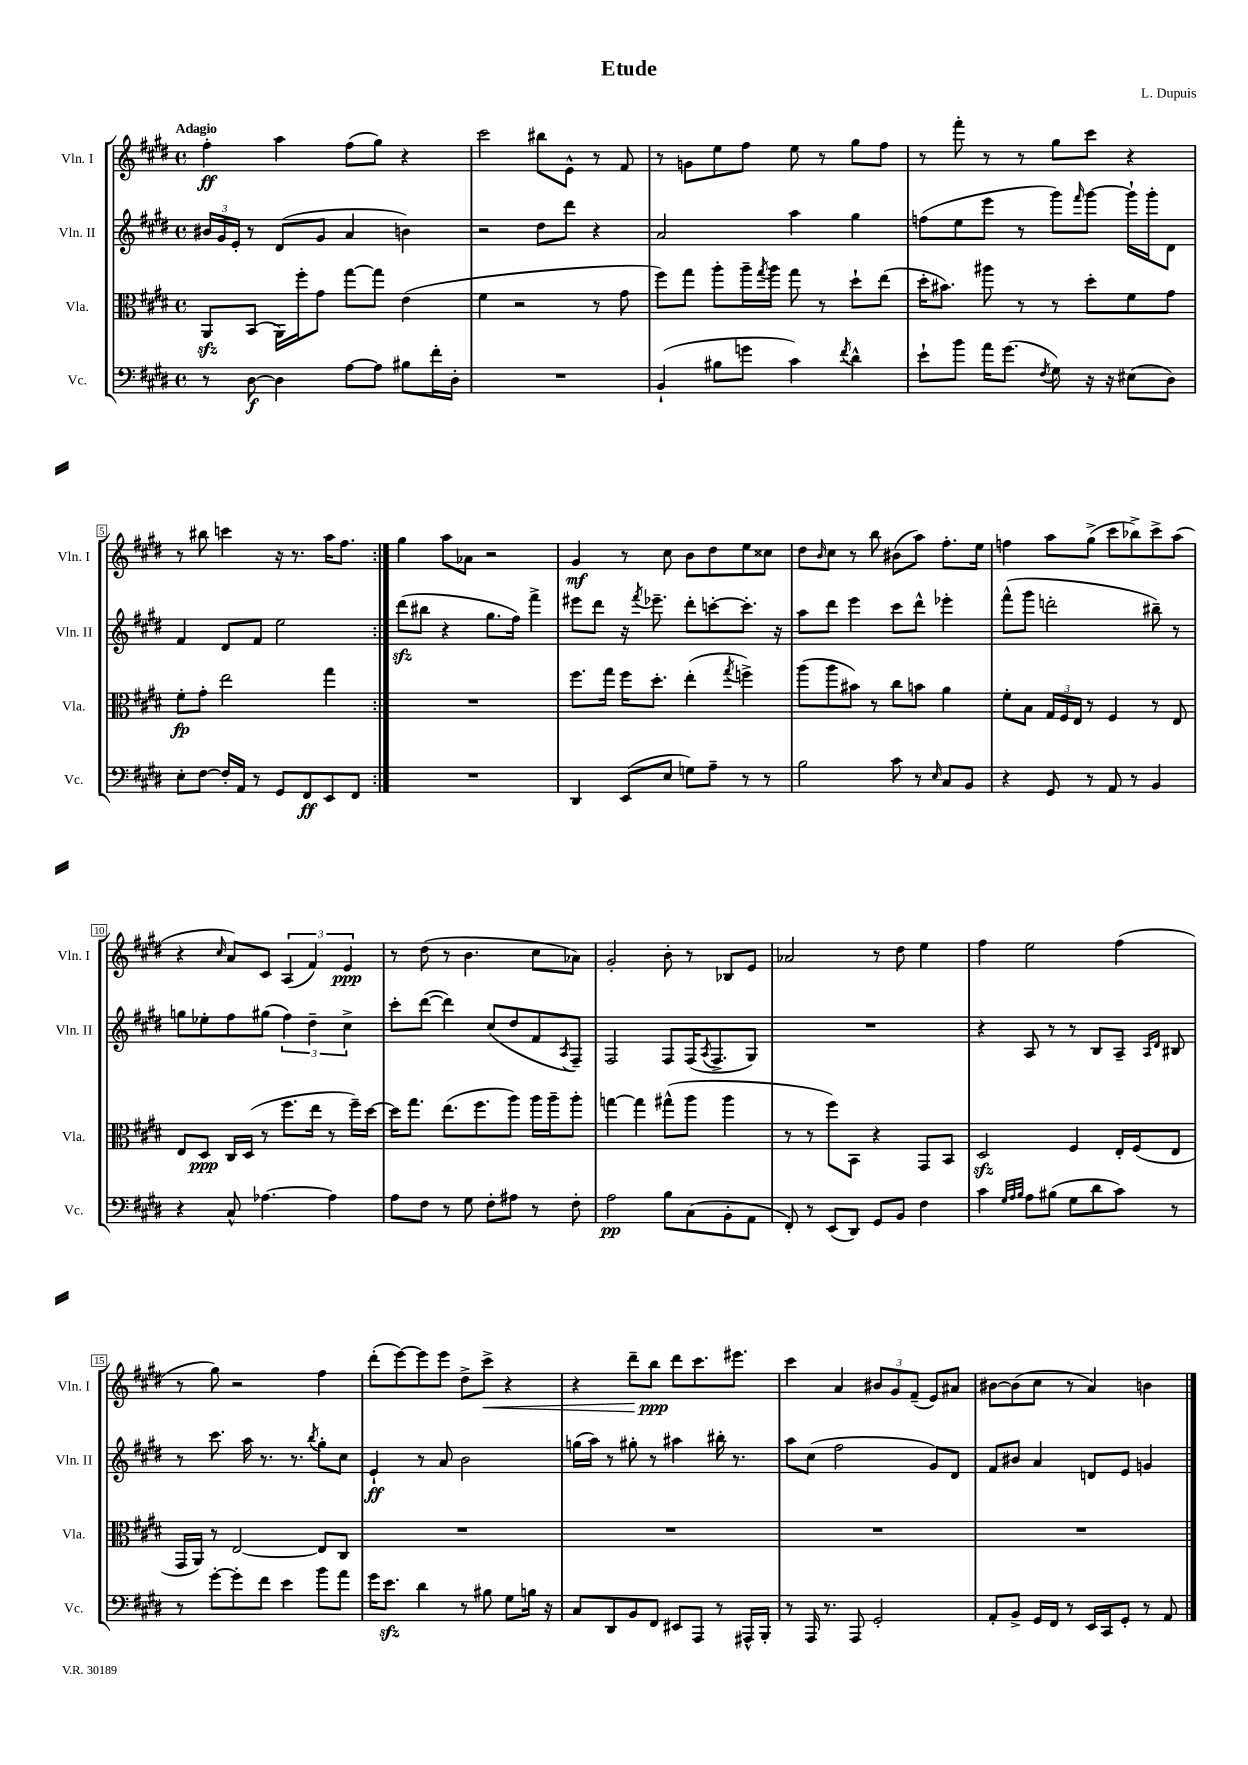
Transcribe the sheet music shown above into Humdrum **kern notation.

**kern	**kern	**kern	**kern
*staff4	*staff3	*staff2	*staff1
*clefF4	*clefC3	*clefG2	*clefG2
*k[f#c#g#d#]	*k[f#c#g#d#]	*k[f#c#g#d#]	*k[f#c#g#d#]
*M4/4	*M4/4	*M4/4	*M4/4
*met(c)	*met(c)	*met(c)	*met(c)
8r	8AA	24b#	4ff#'
.	.	24g#	.
.	.	24e'	.
[8D#	(8BB	8r	.
4D#]	16AA)	(8d#	4aa
.	16ff#'	.	.
.	8g#	8g#	.
[8A	[8gg#	4a	(8ff#
8A]	8gg#]	.	8gg#)
8B#	(4e	4b)	4r
16f#'	.	.	.
16D#'	.	.	.
=	=	=	=
1r	4f#	2r	2ccc#
.	2r	.	.
.	.	8dd#	8bb#
.	.	8ddd#	8e^^
.	8r	4r	8r
.	8g#	.	8f#
=	=	=	=
(4BB`	8ff#)	2a	8r
.	8gg#	.	8g
8B#	8aa'	.	8ee
8g	16aa~	.	8ff#
.	8qgg#	.	.
.	16aa	.	.
4c#)	8gg#	4aa	8ee
.	8r	.	8r
8qf#	.	.	.
4d#^^	8dd#`	4gg#	8gg#
.	(8ee	.	8ff#
=	=	=	=
8e`	16dd#'	(8ff	8r
.	8.b#)	.	.
8b	.	8ee	8fff#'
16a	8aa#	8eee	8r
(8.g#	.	.	.
.	8r	8r	8r
8qF#	.	.	.
8G#)	8r	8ggg#)	8gg#
.	.	16qqfff#	.
16r	8dd#'	[8ggg#	8ccc#
16r	.	.	.
(8E#	8f#	16ggg#`]	4r
.	.	16ggg#'	.
8D#)	8g#	8d#	.
=	=	=	=
8E'	8f#'	4f#	8r
[8F#	8g#'	.	8bb#
16F#']	2ee	8d#	4ccc
16AA	.	.	.
8r	.	8f#	.
8GG#	.	2ee	16r
.	.	.	8.r
8FF#	.	.	.
8EE	4gg#	.	16aa
.	.	.	8.ff#
8FF#	.	.	.
=:|!	=:|!	=:|!	=:|!
1r	1r	(8ddd#	4gg#
.	.	8bb#	.
.	.	4r	8aa
.	.	.	8a-
.	.	8.gg#	2r
.	.	16ff#)	.
.	.	4fff#^	.
=	=	=	=
4DD#	8.ff#	8eee#	4g#
.	.	8ddd#	.
.	16gg#	.	.
(8EE	16ff#	16r	8r
.	.	8qfff#	.
.	8.dd#'	8.eee-~	.
8E	.	.	8cc#
8G)	(4ee'	8ddd#'	8b
8A~	.	[8ccc'	8dd#
.	8qgg#	.	.
8r	4ff^)	8.ccc']	8ee
8r	.	.	8cc##
.	.	16r	.
=	=	=	=
2B	(8aa	8aa	8dd#
.	.	.	16qqb
.	8aa	8ddd#	8cc#
.	8b#)	4eee	8r
.	8r	.	8bb
8c#	8cc#	8ccc#	(8b#
8r	8b	8ddd#^^	8aa)
16qqE	.	.	.
8C#	4a	4eee-'	8.ff#'
8BB	.	.	.
.	.	.	16ee
=	=	=	=
4r	8f#'	(8fff#^^	4ff
.	8B	8ggg#	.
8GG#	24G#	2ddd'	8aa
.	24F#	.	.
.	24E	.	.
8r	8r	.	(8gg#^
8AA	4F#	.	8ccc#
8r	.	.	8bb-^)
4BB	8r	8bb#~)	8ccc#^
.	8E	8r	(8aa
=	=	=	=
4r	8E	8gg	4r
.	8D#	8ee-'	.
.	.	.	16qqcc#
8C#^^	16C#	8ff#	8a)
.	(16D#	.	.
[4.A-	8r	(8gg#	8c#
.	8.ff#	6ff#)	(6A
.	.	6dd#~	6f#)
.	16ee	.	.
4A-]	8r	.	.
.	.	6cc#^	6e
.	16ff#~)	.	.
.	[16dd#	.	.
=	=	=	=
8A	16dd#]	8ccc#'	8r
.	8.gg#	.	.
8F#	.	([8ddd#	(8dd#
8r	(8.ee	4ddd#])	8r
8G#	.	.	4.b
.	8.ff#	.	.
8F#'	.	(8cc#	.
8A#	8aa)	8dd#	.
8r	16aa	8f#	8cc#
.	16aa~	.	.
.	.	8qA	.
8F#'	8aa'	8F#~)	8a-)
=	=	=	=
2A	[4gg	2F#	2g#'
.	4gg]	.	.
8B	(8gg#^^	8F#	8b'
(8C#	8aa	(16F#	8r
.	.	8qA	.
.	.	8.F#^	.
8BB'	4aa	.	8B-
8AA	.	8G#)	8e
=	=	=	=
8FF#')	8r	1r	2a-
8r	8r	.	.
(8EE	8ff#)	.	.
8DD#)	8BB	.	.
8GG#	4r	.	8r
8BB	.	.	8dd#
4F#	8GG#	.	4ee
.	8BB	.	.
=	=	=	=
4c#	2D#	4r	4ff#
32qqG#	.	.	.
32qqA	.	.	.
32qqB	.	.	.
8A	.	8A	2ee
(8B#	.	8r	.
8G#	4F#	8r	.
8d#	.	8B	.
8c#)	16E'	8A~	(4ff#
.	(16F#	.	.
.	.	16qqA	.
.	.	16qqd#	.
8r	8E	8B#	.
=	=	=	=
8r	16GG#	8r	8r
.	16AA)	.	.
[8g#'	8r	8.ccc#	8gg#)
8g#']	[2E	.	2r
.	.	16aa	.
8f#	.	8.r	.
4e	.	.	.
.	.	8.r	.
.	.	8qbb	.
8b	8E]	8gg#'	4ff#
8a	8C#	8cc#	.
=	=	=	=
16g#	1r	4e`	(8ddd#'
8.e	.	.	.
.	.	.	[8eee)
4d#	.	8r	8eee]
.	.	8a	8eee
8r	.	2b	8dd#^
8B#	.	.	8ccc#^
8G#	.	.	4r
16B	.	.	.
16r	.	.	.
=	=	=	=
8C#	1r	(16gg	4r
.	.	16aa)	.
8DD#	.	8r	.
8BB	.	8gg#'	8ddd#~
8FF#	.	8r	8bb
8EE#	.	4aa#	8ddd#
8AAA	.	.	8.ccc#
8r	.	16bb#'	.
.	.	8.r	8.eee#
16AAA#^^	.	.	.
16BBB'	.	.	.
=	=	=	=
8r	1r	8aa	4ccc#
16AAA	.	(8cc#	.
8.r	.	.	.
.	.	2ff#	4a
8AAA	.	.	.
2GG#'	.	.	12b#
.	.	.	12g#
.	.	.	(12f#~
.	.	8g#)	8e)
.	.	8d#	8a#
=	=	=	=
8AA'	1r	8f#	[8b#
8BB^	.	8b#	(8b#]
16GG#	.	4a	8cc#
16FF#	.	.	.
8r	.	.	8r
16EE	.	8d	4a)
16CC#	.	.	.
8GG#'	.	8e	.
8r	.	4g	4b
8AA	.	.	.
==	==	==	==
*-	*-	*-	*-
